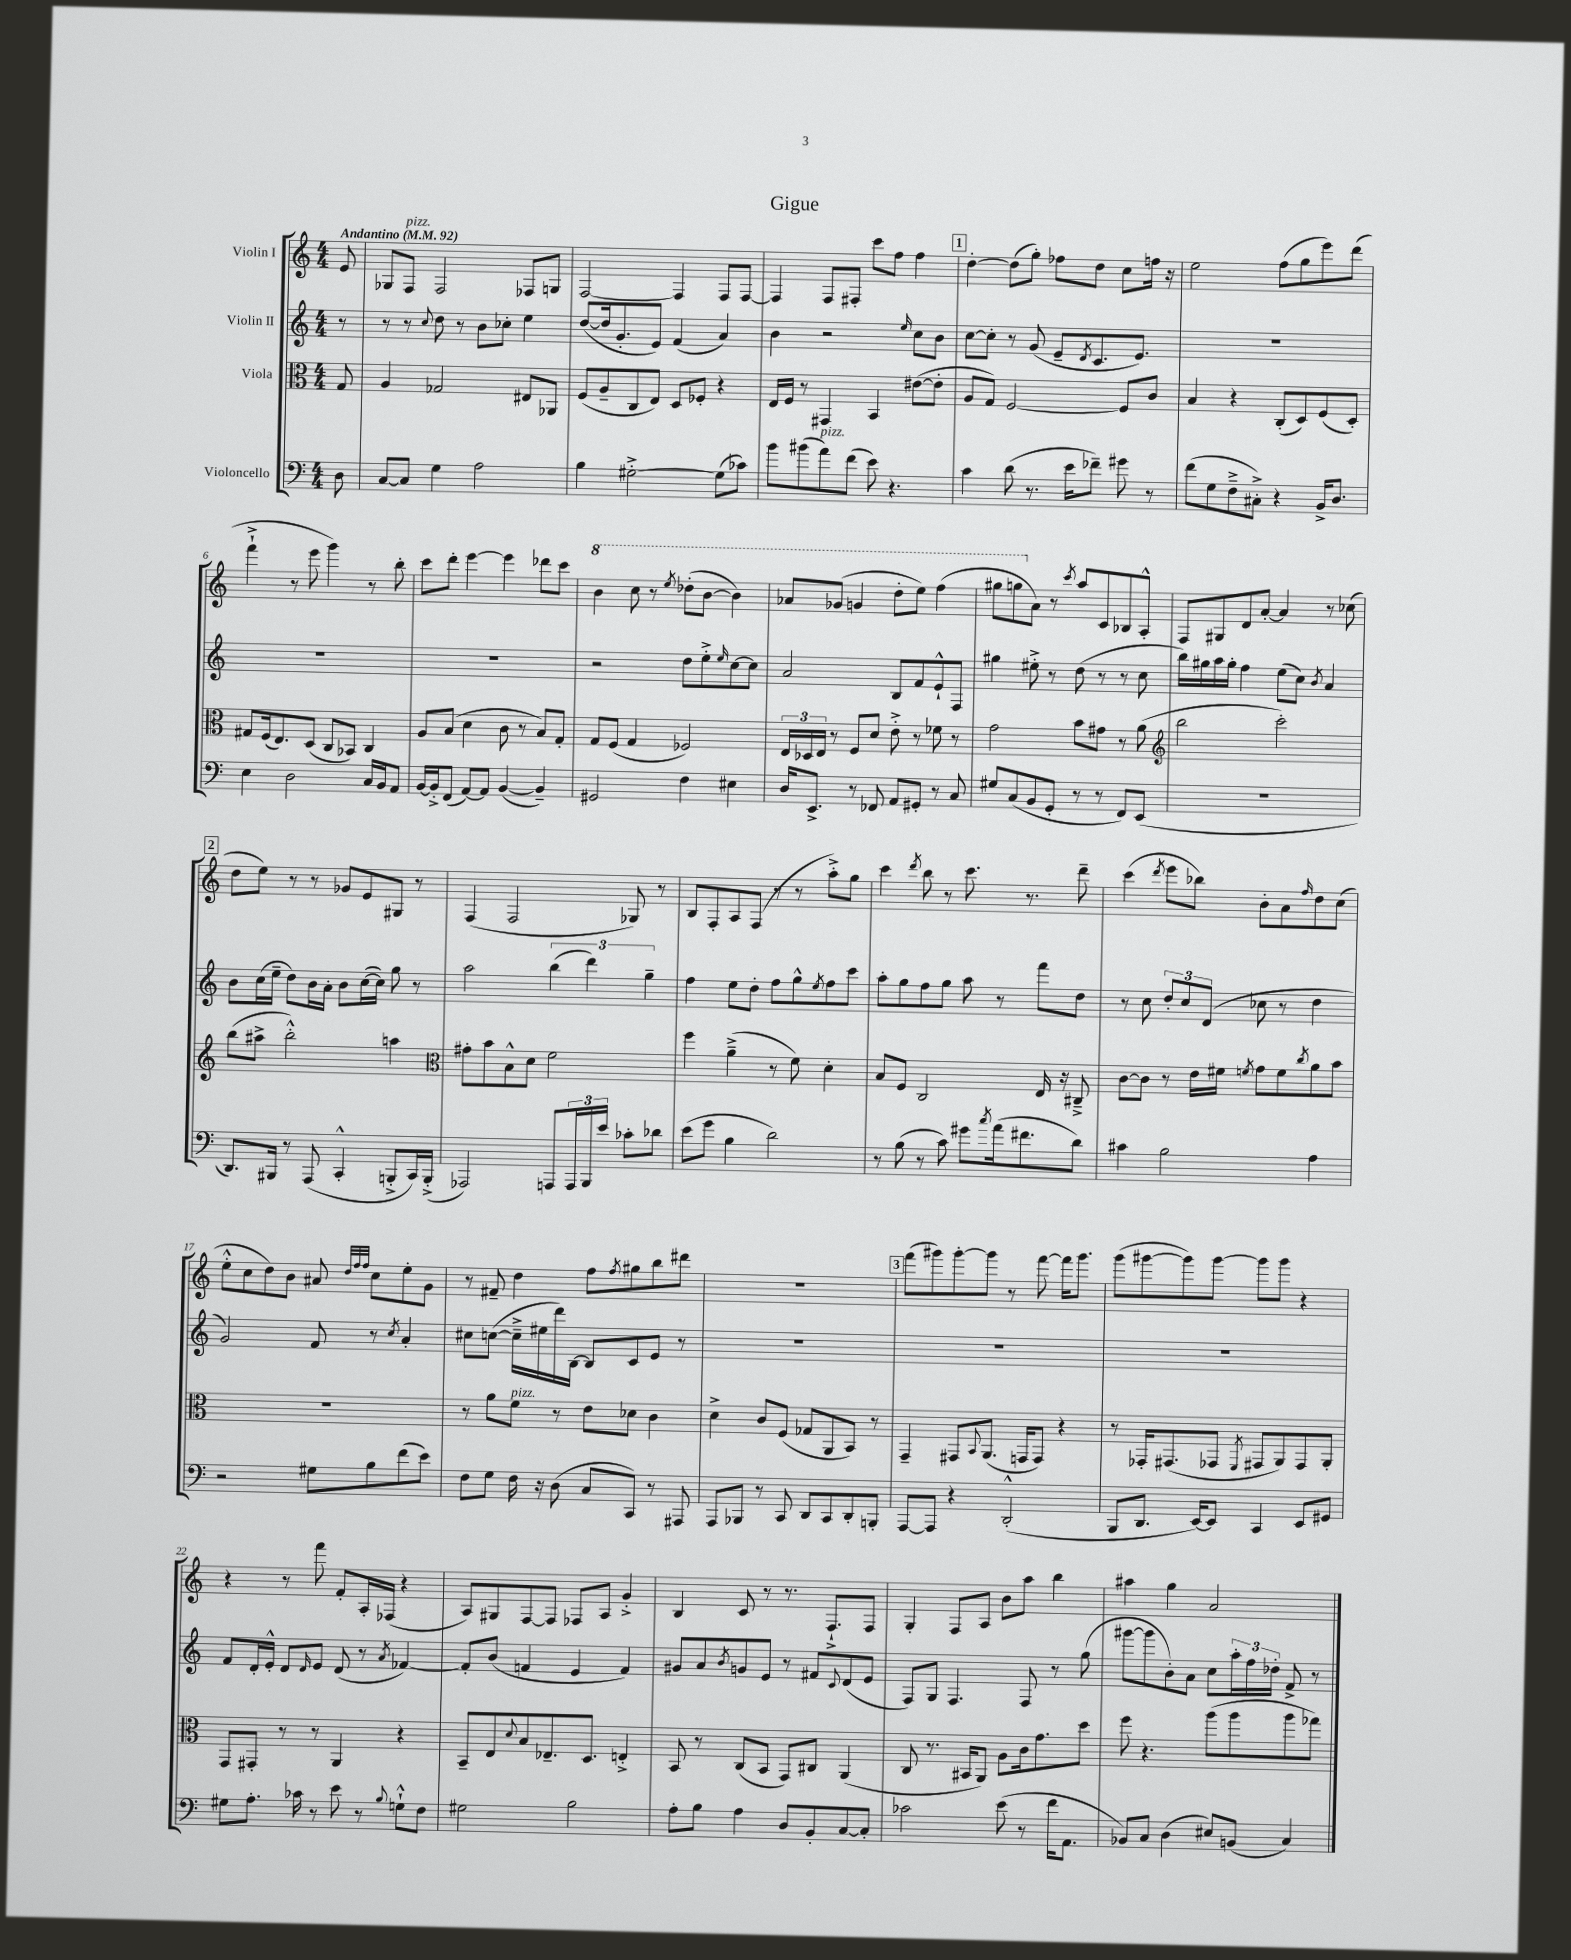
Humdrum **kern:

**kern	**kern	**kern	**kern
*staff4	*staff3	*staff2	*staff1
*clefF4	*clefC3	*clefG2	*clefG2
*k[]	*k[]	*k[]	*k[]
*M4/4	*M4/4	*M4/4	*M4/4
*MM92	*MM92	*MM92	*MM92
8D	8G	8r	8e
=	=	=	=
[8C	4A	8r	8G-
8C]	.	8r	8F
.	.	8qqcc	.
4G	2G-	8dd	2F
.	.	8r	.
2A	.	8b	.
.	.	8cc-'	.
.	8E#	4ee	8F-
.	8AA-	.	8G
=	=	=	=
4B	(8F	([8dd	[2F
.	8A~	16dd]	.
.	.	8.g'	.
[2G#'^	8C	.	.
.	8E)	8e)	.
.	8D	(4f	4F]
.	8F-'	.	.
(8G#]	4r	4a)	8F
8c-)	.	.	[8F
=	=	=	=
8b	16E	4b	4F]
.	16F	.	.
(8b#	8r	.	.
8a)	4GG#	2r	8F
(8f	.	.	8F#'
8e)	4BB	.	8ccc
4.r	.	.	8ff
.	.	16qqee	.
.	([8e#	8cc	4ff
.	8e#']	8b	.
=	=	=	=
4c	8A	[8cc	[4dd'
.	8G)	8cc']	.
(8d	[2F	8r	(8dd]
8.r	.	(8g	8gg')
.	.	8e~	8ff-
16e	.	.	.
.	.	8qd	.
8f-~)	.	8.c	8dd
8g#	8F]	.	8cc
.	.	8.e)	.
8r	8c	.	16ff
.	.	.	16r
=	=	=	=
(8f	4B	1r	2ee
8G	.	.	.
8F~^	4r	.	.
8C#'^)	.	.	.
4r	(8C'	.	(8ff
.	8D)	.	8gg
16BB^	(8F	.	8eee)
8.D	.	.	.
.	8D')	.	(8ddd
=	=	=	=
4E	8G#	1r	4fff`^
.	(16F	.	.
.	8.E)	.	.
2D	.	.	8r
.	(8D	.	8eee
.	8C	.	4ggg)
.	8BB-)	.	.
16C	4C	.	8r
16BB	.	.	.
8AA	.	.	8bb'
=	=	=	=
[16BB	8A	1r	8ccc
16BB'^]	.	.	.
(8FF	(8B	.	8ddd'
[8AA)	4d	.	[4eee
8AA]	.	.	.
([4BB	8c	.	4eee]
.	8r	.	.
4BB~])	8B)	.	8ddd-
.	8G'	.	8ccc
=	=	=	=
2GG#	8G	2r	4bb
.	(8F	.	.
.	4G	.	8ccc
.	.	.	8r
.	.	.	8qeee
4F	2F-)	8dd	(8ddd-'
.	.	8ee'^	[8bb
.	.	16qqee	.
4E#	.	[8cc	4bb])
.	.	8cc]	.
=	=	=	=
16D	24E	2a	8aa-
.	24D-	.	.
8.EE^	.	.	.
.	24E	.	.
.	8r	.	(8gg-
8r	8F	.	4gg
8FF-	8d	.	.
8AA	8e'^	8B	8ddd'
8GG#'	8r	8f	8eee)
8r	8f-	8e`^^	(4fff
8C	8r	8F	.
=	=	=	=
8G#	2g	4gg#	8ggg#
(8C	.	.	8ggg
8BB	.	8ee#'^	8a)
8GG'	.	8r	8r
.	.	.	8qccc
8r	8b	(8dd	8aa
8r	8g#	8r	8c
8FF)	8r	8r	8B-
(8EE	(8a	8cc	8A'^^
=	=	=	=
*	*clefG2	*	*
1r	2bb	16bb)	8F
.	.	16gg#	.
.	.	16aa	8G#
.	.	16gg#'	.
.	.	4ff	8d
.	.	.	[8a'
.	2ccc')	(8ee	4a]
.	.	8cc)	.
.	.	8qb	.
.	.	4a	8r
.	.	.	(8cc-
=	=	=	=
8.DD)	(8bb	8b	8dd
.	8aa#^	(16cc	8ee)
16BBB#	.	16ee~	.
8r	2bb'^^)	8dd)	8r
(8AAA	.	16b	8r
.	.	16a'	.
4CC'^^	.	8b	8g-
.	.	([16cc	8e
.	.	16cc])	.
8BBB'^	4aa	8gg	8G#
16CC)	.	8r	8r
(16BBB'^	.	.	.
=	=	=	=
*	*clefC3	*	*
2AAA-)	8g#'	2aa	(4F
.	8b	.	.
.	8B^^	.	2F
.	8d	.	.
8AAA	2f	(6bb	.
24AAA	.	.	.
24BBB	.	6ddd)	.
24e	.	.	.
8c-'	.	.	8G-)
.	.	6gg~	.
8d-	.	.	8r
=	=	=	=
(8e	4ff	4ff	8B
8g	.	.	8F'
4B	(4a~^	8ee	8A
.	.	8dd'	(8F
2d)	8r	8ff	8r
.	8f)	8gg^^	8r
.	.	8qee	.
.	4d'	8ff	8aa'^)
.	.	8ccc	8gg
=	=	=	=
8r	8B	8aa'	4ccc
(8B	8F	8gg	.
.	.	.	8qddd
8r	2C	8ff	8bb
8c)	.	8gg	8r
8g#	.	8aa	8.ccc
8qcc	.	.	.
(16a	.	8r	.
8.f#	.	.	8.r
.	16E	8fff	.
.	16r	.	.
8d)	8C#~^	8dd	8ddd~
=	=	=	=
4c#	[8c	8r	(4ccc
.	8c]	8cc	.
.	.	.	8qddd
2B	8r	12dd'	8eee
.	.	12cc	.
.	16e	.	8bb-)
.	.	(12d	.
.	16f#	.	.
.	8qf	.	.
.	8g	8cc-	8b'
.	8f	8r	8a
.	8qcc	.	16qqff
4A	8a	4dd	8dd
.	8b	.	(8cc
=	=	=	=
2r	1r	2g)	8ee'^^
.	.	.	8cc
.	.	.	8dd)
.	.	.	8b
8G#	.	8f	8a#
.	.	.	32qqdd
.	.	.	32qqff
.	.	.	32qqff
8B	.	8r	8cc
.	.	8qcc	.
(8f	.	4a'	8ee'
8e)	.	.	8g
=	=	=	=
8F	8r	8cc#	8r
8G	8a	([8cc	8f#~
16F	8f	16cc~^]	4dd
16r	.	16ee#	.
(8D	8r	16ddd)	.
.	.	[16B	.
8C	8e	8B]	8ff
.	.	.	8qff
8CC)	8d-	8c	8gg#
8r	4c	8e	8bb
8AAA#	.	8r	8ddd#
=	=	=	=
8AAA	4d^	1r	1r
8BBB-	.	.	.
8r	8c	.	.
8CC	(8F	.	.
8DD	8G-	.	.
8CC	8AA	.	.
8DD'	8BB)	.	.
8BBB'	8r	.	.
=	=	=	=
[8AAA	4GG~	1r	(8fff
8AAA]	.	.	8ggg#)
4r	8GG#	.	[8ggg#'
.	8qqBB	.	.
.	(8.AA	.	8ggg#]
(2DD'^^	.	.	8r
.	16GG	.	.
.	8GG)	.	[8fff
.	4r	.	16fff]
.	.	.	8.ggg#
=	=	=	=
8BBB	8r	1r	(8ggg
8.DD	16GG-'	.	[8ggg#
.	(8.GG#	.	.
.	.	.	8ggg#])
[16EE)	.	.	.
8EE]	8GG-	.	[8ggg#
.	8qFF	.	.
4CC	8GG#	.	8ggg#]
.	8AA)	.	8ggg#
8EE	8GG#	.	4r
8GG#	8AA'	.	.
=	=	=	=
8G#	8GG	8f	4r
8.A'	8GG#'	16d'	.
.	.	16e'^^	.
.	8r	8d	8r
16c-	.	.	.
.	.	16qqd	.
8r	8r	8e	8fff
8e	4AA	(8d	8f'
8r	.	8r	16A'
.	.	.	(16F-
8qqB	.	8qa	.
8G`^^	4r	[4f-)	4r
8F	.	.	.
=	=	=	=
2G#	8BB~	8f-']	8A)
.	8E	(8b	8G#
.	8qqd	.	.
.	8B	4f	[8F
.	8.E-~	.	8F]
2B	.	4e	8F-
.	8.D	.	.
.	.	.	8A
.	4E'^	4f)	4g'^
=	=	=	=
8A'	8BB	8g#	4B
8B	8r	8a	.
.	.	8qb	.
4A	(8C	8g	8c
.	8BB	8e	8r
8D	8GG)	8r	8.r
8BB'	8C#	8f#	.
.	.	.	8.F`^
.	.	8qqc	.
[8C	(4AA	(8d	.
8C']	.	8e	8F
=	=	=	=
2c-	8C	8F)	4G'
.	8.r	8G	.
.	.	4.F	8F
.	16BB#	.	.
.	8AA)	.	8A
(8e	8A	.	8b
8r	16c	8F	8aa
.	8.g	.	.
16f	.	8r	4bb
8.AA	.	.	.
.	8dd	(8gg	.
=	=	=	=
8BB-)	8ff	[8ggg#	4aa#
8C	4.r	8ggg#]	.
(4D	.	8b')	4gg
.	.	8a	.
8E#)	(8aa	8cc	2a
(8BB	8aa	24aa'	.
.	.	24ff	.
.	.	24dd-'	.
4C)	8aa	8f^	.
.	8gg-)	8r	.
==	==	==	==
*-	*-	*-	*-
